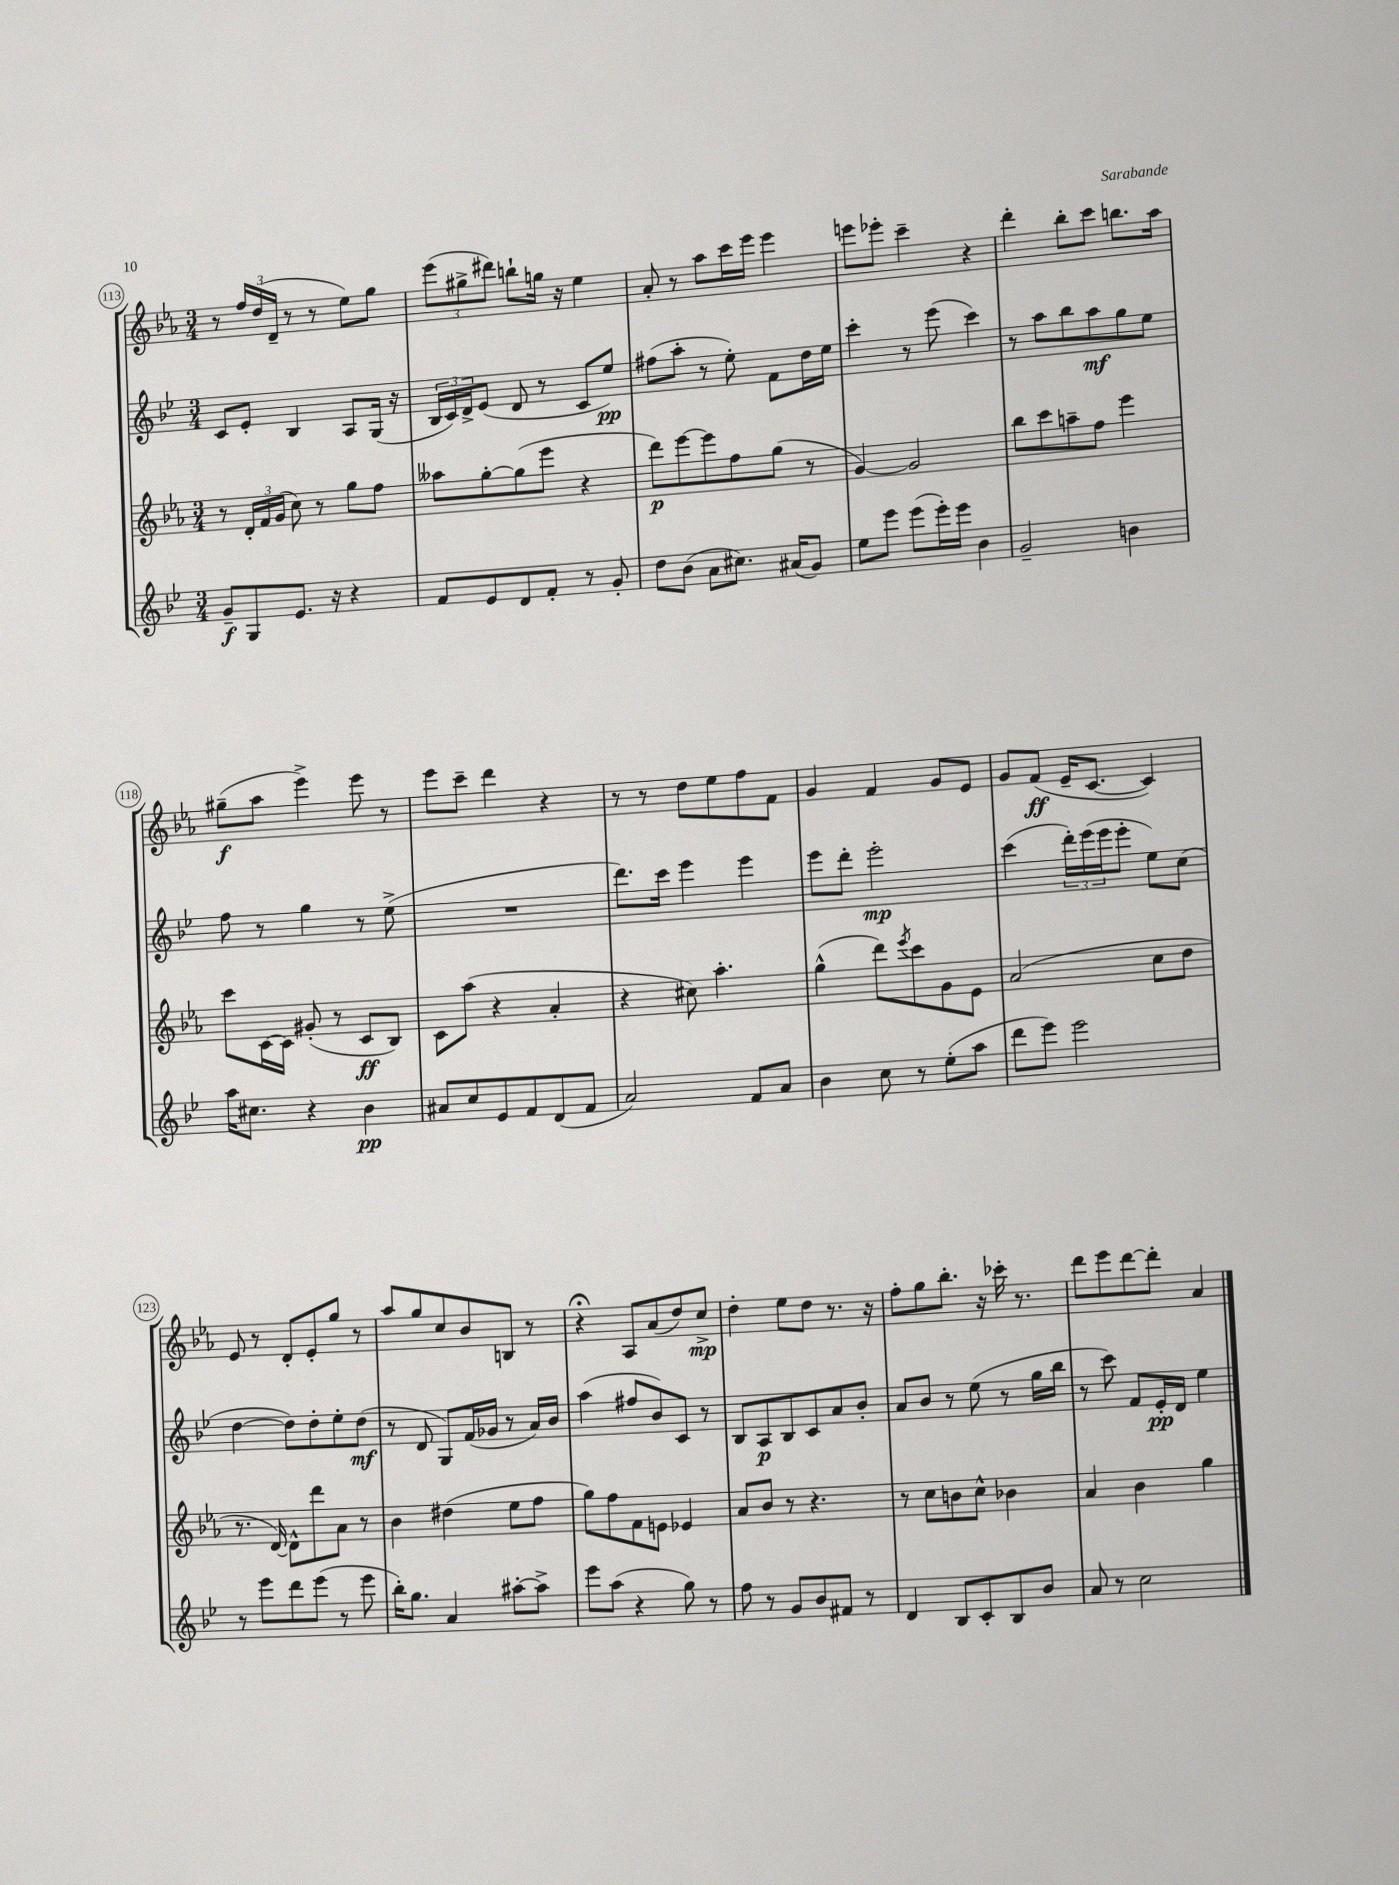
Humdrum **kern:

**kern	**kern	**kern	**kern
*staff4	*staff3	*staff2	*staff1
*clefG2	*clefG2	*clefG2	*clefG2
*k[b-e-]	*k[b-e-a-]	*k[b-e-]	*k[b-e-a-]
*M3/4	*M3/4	*M3/4	*M3/4
8g~	8r	8c	8r
8G	24d'	8e-'	24ff
.	24f	.	(24dd
.	(24g	.	24d~
8.e-	8cc)	4B-	8r
.	8r	.	8r
16r	.	.	.
4r	8gg	8A	8ee-)
.	8ff	(16G	8gg
.	.	16r	.
=	=	=	=
8f	8aa--	24B-	(12eee-
.	.	24c)	.
.	.	24d^	12gg#^
8e-	[8gg'	(8e-	.
.	.	.	12ddd#)
8d	(8gg]	8d	8bb`
8f'	8eee-	8r	16gg
.	.	.	16r
8r	4r	8c	4ee-
8g'	.	8ee-)	.
=	=	=	=
8dd	8ddd)	(8ff#	8a-'
(8b-	[8eee-	8aa'	8r
8a	8eee-]	8r	8aa-
8.cc#)	8ff	8ee-')	16ccc
.	.	.	16eee-
.	(8gg	8f	4eee-
(16a#	.	.	.
8g)	8r	16dd	.
.	.	16ee-	.
=	=	=	=
8ee-	[4g)	4ccc'	8eee
8eee-	.	.	8eee-'
(8eee-	2g]	8r	4ccc~
16eee-')	.	(8eee-	.
16eee-	.	.	.
4b-	.	4ccc)	4r
=	=	=	=
2g~	8bb-	8r	4ddd'
.	8ccc	8aa	.
.	8aa~	8bb-	8bb-'
.	8ff	8aa	8ccc
4b	4eee-	8gg	8.bb
.	.	8ee-	.
.	.	.	16aa-
=	=	=	=
16aa	8ccc	8ff	(8gg#~
8.cc#	.	.	.
.	[16c	8r	8aa-
.	16c]	.	.
4r	(8g#'	4gg	4eee-^)
.	8r	.	.
4b-	8c	8r	8eee-
.	8B-)	(8ee-^	8r
=	=	=	=
8a#	8c	2.r	8eee-
8cc	(8aa-	.	8ccc~
8e-	4r	.	4ddd
8f	.	.	.
(8d	4a-'	.	4r
8f	.	.	.
=	=	=	=
2a)	4r	8.ddd)	8r
.	.	.	8r
.	.	16ccc	.
.	8cc#)	4eee-	8dd
.	4.aa-'	.	8ee-
8f	.	4eee-	8ff
8a	.	.	8f
=	=	=	=
4b-	(4gg^^	8eee-	4g
.	.	8ddd'	.
8cc	8ddd)	2eee-'	4f
.	8qeee-	.	.
8r	8ccc	.	.
(8ee-'	8g	.	8g
8aa	8e-	.	8e-
=	=	=	=
8ddd	(2a-	(4ccc	8g
8eee-)	.	.	(8f
2eee-	.	24ddd')	16e-~
.	.	(24eee-	.
.	.	.	[8.c
.	.	24eee-	.
.	.	8eee-'	.
.	8cc	8ee-)	4c])
.	8dd	(8cc	.
=	=	=	=
8r	8.r	[4dd	8e-
8eee-	.	.	8r
.	[16d)	.	.
8ddd	8d^^]	8dd])	8d'
(8eee-	8ddd	8dd'	8e-'
8r	8a-	8ee-'	8gg
8eee-	8r	(8dd	8r
=	=	=	=
16bb-')	4b-	8r	8aa-
8.gg	.	.	.
.	.	8d	8gg
4a	(4dd#	8G)	8cc
.	.	(16f	8b-
.	.	16g-	.
[8aa#'	8ee-	8r	8B
8aa#^]	8ff	16a)	8r
.	.	16b-	.
=	=	=	=
8eee-	8gg)	(4aa	4r;
(8aa	8ff	.	.
4r	8f	8ff#	8A-
.	8e	8b-)	(8a-
8gg)	4e-	8c	8dd)
8r	.	8r	8cc^
=	=	=	=
8ff	8a-	8B-	4dd'
8r	8b-	8A	.
8g	8r	8B-	8ee-
8b-	4.r	8c	8dd
8f#	.	8a	8.r
8r	.	8b-'	.
.	.	.	16r
=	=	=	=
4d	8r	8a	8ff'
.	8cc	8b-	8gg
8B-	8b	8r	8.bb-'
8c'	8cc^^	(8ee-	.
.	.	.	16r
8B-	4b-	8r	16ccc-'
.	.	.	8.r
8b-	.	16gg	.
.	.	16bb-	.
=	=	=	=
8a	4a-	8r	8ddd
8r	.	8ccc)	8eee-
2cc	4b-	8f	[8ddd
.	.	16e-'	8ddd']
.	.	16d	.
.	4gg	4ee-	4a-
==	==	==	==
*-	*-	*-	*-
